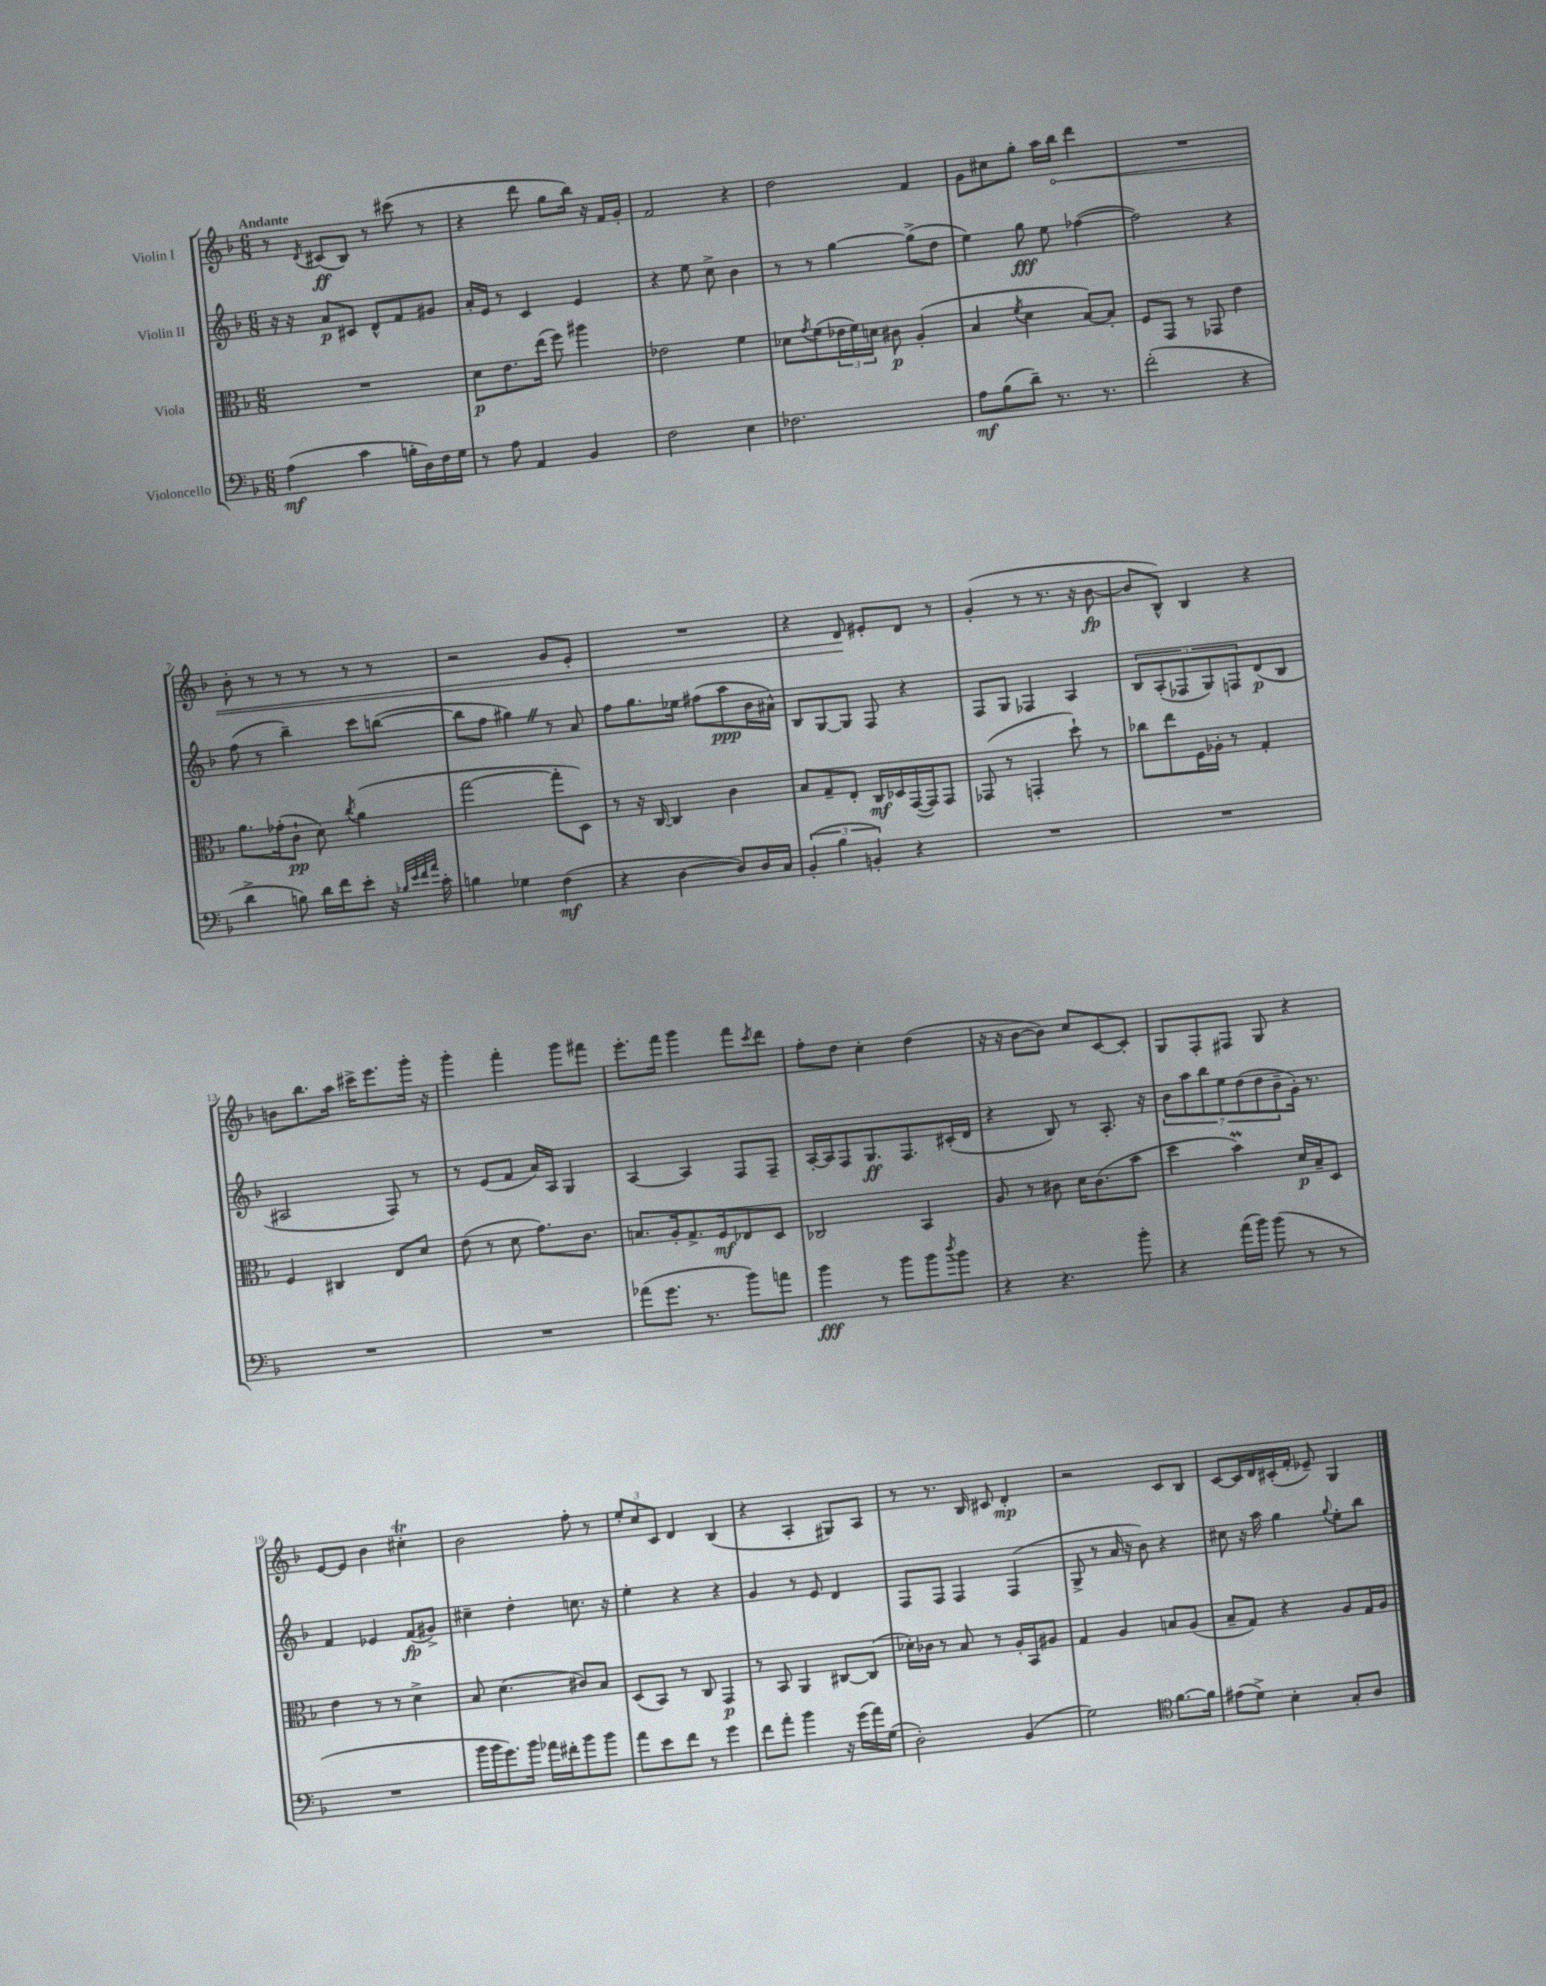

**kern	**kern	**kern	**kern
*staff4	*staff3	*staff2	*staff1
*clefF4	*clefC3	*clefG2	*clefG2
*k[b-]	*k[b-]	*k[b-]	*k[b-]
*M6/8	*M6/8	*M6/8	*M6/8
(4A	2.r	16r	8r
.	.	16r	.
.	.	.	8qd
.	.	8a	(8c#
4c	.	8c#	8B-)
.	.	8d^^	8r
16B'	.	8f	(8ccc#
16D)	.	.	.
16F	.	8g#	8r
16G	.	.	.
=	=	=	=
8r	8d	16a'	4r
.	.	16e	.
8A	8.e	8r	.
4AA	.	4c	8ddd
.	(16ee	.	.
.	8ff)	.	8gg
4BB-	4aa#	4e	16bb-)
.	.	.	16r
.	.	.	16f
.	.	.	16g'
=	=	=	=
2F	2e-	4r	2f
.	.	8ee	.
.	.	8cc^	.
4E	4f	4b-	4r
=	=	=	=
2.F-	8d-	8r	2dd
.	8qg	.	.
.	(8f	8r	.
.	24e-	[4gg	.
.	24f)	.	.
.	24d	.	.
.	8c#	.	.
.	(4A'	(8gg^]	4f
.	.	8dd	.
=	=	=	=
8A	4B-	4ee)	8g
(8B-	.	.	8cc#
.	8qf	.	.
8d~)	4d	8gg	8gg'
8.r	.	8ee	16aa
.	.	.	16bb-
.	[8B-)	([4ff-	4ddd
8.r	.	.	.
.	8B-']	.	.
=	=	=	=
(2f'	8F	2ff-])	2.r
.	8GG	.	.
.	8r	.	.
.	8GG-	.	.
4r	4e	4r	.
=	=	=	=
4d^	8.a	(8ff	8b-'
.	.	8r	8r
.	(16g-'	.	.
8B)	8c`	4bb-~)	8r
16d	8d)	.	8r
16f	.	.	.
.	8qcc	.	.
8e'	(4a	8ccc	8r
16r	.	([8bb	8r
32qqB-	.	.	.
32qqe	.	.	.
32qqf	.	.	.
32qqa	.	.	.
16c'	.	.	.
=	=	=	=
4B	[2gg	8bb]	2r
.	.	8ff	.
4G-	.	4gg#)	.
(4F	8gg']	8r	8g
.	8D)	8a	8e'
=	=	=	=
4r	8r	8ff	2.r
.	16r	8.gg	.
.	[16C	.	.
[4D	4C]	.	.
.	.	16ee-	.
.	.	(8ff#	.
8D])	4c	8aa	.
16D	.	16b-	.
16C	.	16a#^^)	.
=	=	=	=
(6BB-'	8B-	8B-	4r
.	8G~	[8G	.
6B-	.	.	.
.	8E'	8G]	8d
6BB')	.	.	.
.	16C	8F	8e#'
.	16D-	.	.
4r	([16GG	4r	8d
.	16GG])	.	.
.	8GG	.	8r
=	=	=	=
2.r	(8GG-	8F	(4g'
.	8r	8G	.
.	4GG'	4F-	8r
.	.	.	8.r
.	8dd`)	4A	.
.	.	.	16r
.	8r	.	[8b-
=	=	=	=
2.r	8cc-	10B-	8b-]
.	.	(10A'	.
.	8ee	.	8B-^^)
.	.	10F-	.
.	16F	.	4B-
.	.	10G)	.
.	16A-'	.	.
.	8r	.	.
.	.	10F	.
.	4G'	(8d	4r
.	.	8B-	.
=	=	=	=
2.r	4F	2A#	8b
.	.	.	8.bb-
.	4C#	.	.
.	.	.	16aa
.	.	.	16ccc#^
.	.	.	8.eee
.	8E	8F)	.
.	8d	8r	16ggg'
.	.	.	16r
=	=	=	=
2.r	(8e	8r	4ggg'
.	8r	(8e	.
.	8d	8f	4fff'
.	8.g)	16a)	.
.	.	16A	.
.	.	4G	8ggg
.	8.c	.	.
.	.	.	8fff#
=	=	=	=
(8a-	8.B	[4A	8.eee'
8.g	.	.	.
.	16A'	.	16fff
.	8.G^	4A]	4ggg
8.r	.	.	.
.	16F	.	.
8b-)	8E-	8F	8fff
.	.	.	8qccc
8a	8D	8F~	8ddd
=	=	=	=
4b-	2C-	[16A'	8ff'
.	.	16A]	.
.	.	8F	8dd
8r	.	8.G	4cc'
8b-	.	.	.
.	.	8.F	.
8b-	4BB-	.	(4dd
8qdd	.	.	.
8b-	.	(16c#'	.
.	.	16d	.
=	=	=	=
4r	8A	4r	16r
.	.	.	16r
.	8r	.	[8b-
4.r	8c#	8B-)	8b-])
.	16d	8r	8cc
.	(8.c#	.	.
.	.	8.A'	[8c
8b-'	8b-	.	8c']
.	.	16r	.
=	=	=	=
4r	4dd	14b-	8G
.	.	14aa	.
.	.	.	8F'
.	.	14bb-	.
.	.	14ee	.
(16a	4b-)	.	8F#
.	.	(14dd	.
16b-)	.	.	.
.	.	14dd	.
(8b-	.	.	8G
.	.	14b-~	.
8r	16d	16g')	4r
.	16B-~	8.r	.
8r	8D	.	.
=	=	=	=
2.r	4e	4f	[8e
.	.	.	8e]
.	8r	4e-	4b-
.	8r	.	.
.	4d^	(8f	4cc#'
.	.	8g#^)	.
=	=	=	=
16b-	8B-	4cc#~	2b-
16b-	.	.	.
8.g)	(4.d	.	.
.	.	4dd'	.
16b-	.	.	.
16a-	.	.	.
16f#'	.	.	.
8b-	8c#)	8.cc	8ff'
8b-	8B-	.	8r
.	.	16r	.
=	=	=	=
8a	(8D	4ee'	12ee'
.	.	.	12cc
8e	8BB-)	.	.
.	.	.	12c
8f	8r	4r	4d
8r	8C	.	.
4g	4GG	4r	(4B-
=	=	=	=
8f	8r	4g	4r
8a'	8BB-	.	.
4b-	4AA	8r	4A'
.	.	8e	.
16r	[8C#	4d	8G#)
(16g	.	.	.
16a)	(8C#]	.	8A
(16G	.	.	.
=	=	=	=
2D')	16d-')	8F	8r
.	16c-	.	.
.	8r	8F	8.r
.	8B-	4F	.
.	.	.	16B-
.	8r	.	8c#
(4BB-	16A'	(4F	4d'
.	16BB-	.	.
.	8A#	.	.
=	=	=	=
2G)	4G	8G^	2r
.	.	8r	.
.	4A	16a	.
.	.	16r	.
.	.	8b-)	.
*clefC4	*	*	*
[8.f	8B	4r	8c
.	(8A	.	8B-
16f]	.	.	.
=	=	=	=
(8e#	8B-~	8cc#	[8c
8d^)	8G)	16r	16c]
.	.	16aa	16d
4B-'	4r	4gg	(16c#'
.	.	.	16f'
.	.	.	8e-~)
.	.	8qqgg	.
8G'	8A	8ee'	4G
8A	16G	8bb-	.
.	16A	.	.
==	==	==	==
*-	*-	*-	*-
